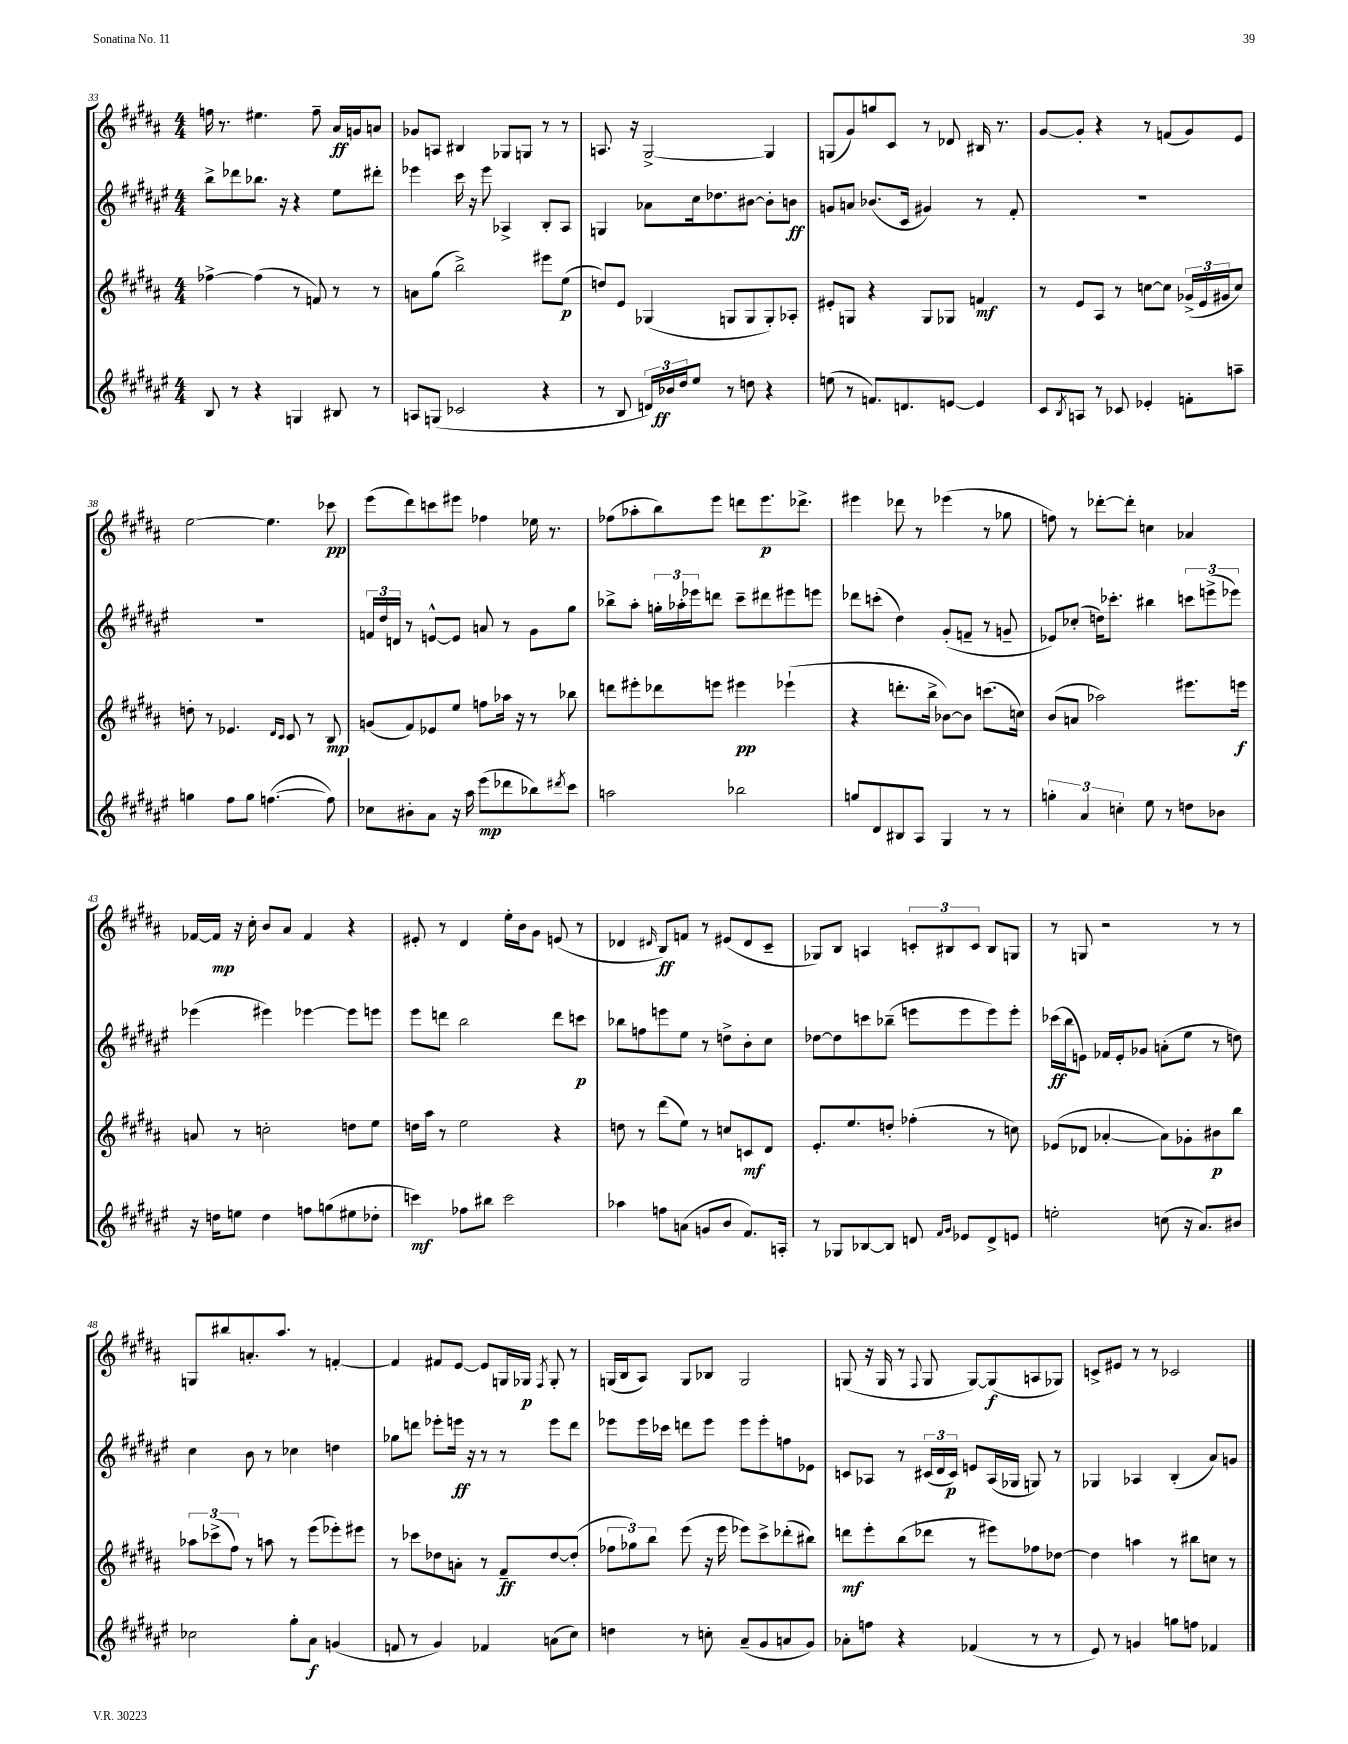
<<
\new StaffGroup <<
\new Staff = "s0" {
    \clef treble \key b \major \numericTimeSignature \time 4/4
    f''16 r8. eis''4. f''8-- ais'16\ff g'16 a'8 |
    ges'8 a8 bis4 ges8 g8 r8 r8 |
    a8. r16 gis2~-> gis4 |
    g8( gis'8) g''8 cis'8 r8 des'8 bis16 r8. |
    gis'8~ gis'8-. r4 r8 f'8( gis'8) e'8 |
    e''2~ e''4. ces'''8\pp |
    e'''8( dis'''8) c'''8 eis'''8 fes''4 ees''16 r8. |
    fes''8( aes''8-. b''8) e'''8 d'''8 e'''8.\p des'''8.-> |
    eis'''4 des'''8 r8 ees'''4( r8 ges''8 |
    f''8) r8 des'''8~-. des'''8-. c''4 aes'4 |
    fes'16~ fes'16\mp r16 cis''16-. b'8 ais'8 fes'4 r4 |
    eis'8-. r8 dis'4 e''16-. b'16 gis'8 e'8( r8 |
    des'4 \grace { dis'16 } b8\ff) f'8 r8 eis'8( dis'8 cis'8-- |
    ges8) b8 a4 \tuplet 3/2 { c'8-. bis8 c'8 } bis8 g8 |
    r8 g8 r2 r8 r8 |
    g8 bis''8 a'8.-. ais''8. r8 f'4~-. |
    f'4 fis'8 e'8~ e'8 g16 ges16\p \acciaccatura { fis8 } ges8-. r8 |
    g16( b16 ais8) g8 bes8 g2 |
    g8( r16 g16 r8 \appoggiatura { fis8 } g8 g8~) g8\f( a8 ges8) |
    c'8-> eis'8 r8 r8 ces'2 \bar "|." |
}
\new Staff = "s1" {
    \clef treble \key fis \major \numericTimeSignature \time 4/4
    b''8-> des'''8 bes''8. r16 r4 eis''8 dis'''8-. |
    ees'''4 cis'''16 r16 ees'''8 aes4-> b8-. aes8 |
    g4 aes'8 cis''16 des''8. bis'8~ bis'8-. b'8\ff |
    g'8 a'8 bes'8.( cis'16 gis'4) r8 fis'8-. |
    R1 |
    R1 |
    \tuplet 3/2 { f'16 dis''16 d'16 } r8 e'8~-^ e'8 a'8 r8 gis'8 gis''8 |
    bes''8-> ais''8-. \tuplet 3/2 { g''16-. aes''16-. ees'''16 } d'''8 cis'''8-- dis'''8 eis'''8 e'''8 |
    des'''8 c'''8-.( dis''4) gis'8-.( f'8-- r8 g'8-- |
    ees'8) ces''8-.( d''16) ces'''8.-. bis''4 \tuplet 3/2 { c'''8 e'''8->( ees'''8) } |
    ees'''4( eis'''4) ees'''4~ ees'''8 e'''8 |
    eis'''8 d'''8 b''2 d'''8 c'''8\p |
    bes''8 f''8 e'''8 eis''8 r8 d''8-> b'8-. cis''8 |
    des''8~ des''8 c'''8 bes''8--( e'''8 e'''8 e'''8) e'''8-. |
    ces'''16\ff( b''16 e'8) fes'16 e'16-. ges'8 a'8-.( eis''8 r8 d''8) |
    cis''4 b'8 r8 ces''4 d''4 |
    ges''8 d'''8 ees'''8-. e'''16\ff r16 r8 r8 e'''8 d'''8 |
    ees'''8 ees'''16 ces'''16 d'''8 ees'''8 ees'''8 ees'''8-. f''8 ees'8 |
    c'8 aes8 r8 \tuplet 3/2 { cis'16( dis'16 cis'16\p) } e'8 aes16( ges16 g8) r8 |
    ges4 aes4 b4-.( ais'8) g'8 \bar "|." |
}
\new Staff = "s2" {
    \clef treble \key b \major \numericTimeSignature \time 4/4
    fes''4~-> fes''4( r8 f'8) r8 r8 |
    a'8 gis''8( b''2->) eis'''8 e''8\p( |
    d''8) e'8 ges4( g8 g8 g8-.) aes8-. |
    eis'8-. g8 r4 g8 ges8 f'4\mf |
    r8 e'8 ais8 r8 c''8~ c''8 \tuplet 3/2 { ges'16->( e'16 gis'16 } c''8) |
    d''8-. r8 ees'4. \grace { dis'16 cis'16 } cis'8 r8 b8\mp |
    g'8( fis'8) ees'8 e''8 f''8 aes''16 r16 r8 bes''8 |
    d'''8 eis'''8-. des'''8 e'''8 eis'''4\pp ees'''4-!( |
    r4 d'''8.-. b''16-> bes'8~) bes'8 c'''8.( c''16) |
    b'8( a'8 aes''2) eis'''8. e'''16\f |
    a'8 r8 c''2-. d''8 e''8 |
    d''16 ais''16 r8 e''2 r4 |
    d''8 r8 dis'''8( e''8) r8 c''8 c'8\mf dis'8 |
    e'8.-. e''8. d''8-. fes''4-.( r8 c''8) |
    ees'8( des'8 aes'4~-. aes'8) ges'8-. bis'8\p b''8 |
    \tuplet 3/2 { aes''8 ces'''8->( fis''8) } r8 a''8 r8 e'''8( ees'''8-.) eis'''8 |
    r8 ces'''8 des''8 a'8-. r8 fis'8--\ff des''8~ des''8-.( |
    \tuplet 3/2 { fes''8 ges''8) b''8 } e'''8( r16 e'''16 ees'''8) cis'''8-> des'''8-.( bis''8) |
    d'''8\mf e'''8-. b''8( des'''8 r8 eis'''8) fes''8 des''8~ |
    des''4 a''4 r8 bis''8 c''8 r8 \bar "|." |
}
\new Staff = "s3" {
    \clef treble \key fis \major \numericTimeSignature \time 4/4
    b8 r8 r4 g4 bis8 r8 |
    a8 g8( ces'2 r4 |
    r8 b8 \tuplet 3/2 { d'16) bes'16\ff dis''16 } eis''8 r8 d''8 r4 |
    e''8( r8 f'8.) d'8. e'8~ e'4 |
    cis'8 \acciaccatura { b8 } a8 r8 ces'8 ees'4-. f'8-. a''8-- |
    g''4 fis''8 g''8 f''4.~( f''8) |
    ces''8 bis'8-. ais'8 r16 ais''16 eis'''8\mp( des'''8 bes''8) \acciaccatura { dis'''8 } cis'''8 |
    a''2 bes''2 |
    g''8 dis'8 bis8 ais8 gis4 r8 r8 |
    \tuplet 3/2 { g''4-. ais'4 c''4-. } eis''8 r8 d''8 bes'8 |
    r16 d''16 e''8 d''4 f''8 g''8( eis''8 des''8-. |
    c'''4\mf) fes''8 bis''8 c'''2 |
    aes''4 f''8 a'8( g'8 b'8 fis'8.) a16-. |
    r8 ges8 bes8~ bes8 d'8 \grace { fis'16 gis'16 } ees'8 d'8-> e'8 |
    e''2-. c''8( r16 ais'8.) bis'8 |
    ces''2 gis''8-. ais'8\f g'4( |
    f'8 r8 gis'4) fes'4 a'8( cis''8) |
    d''4 r8 c''8-. ais'8--( gis'8 a'8 gis'8) |
    aes'8-. f''8 r4 fes'4( r8 r8 |
    eis'8) r8 g'4 g''8 f''8 fes'4 \bar "|." |
}
>>
>>
\layout { \context { \Score currentBarNumber = #33 } }
